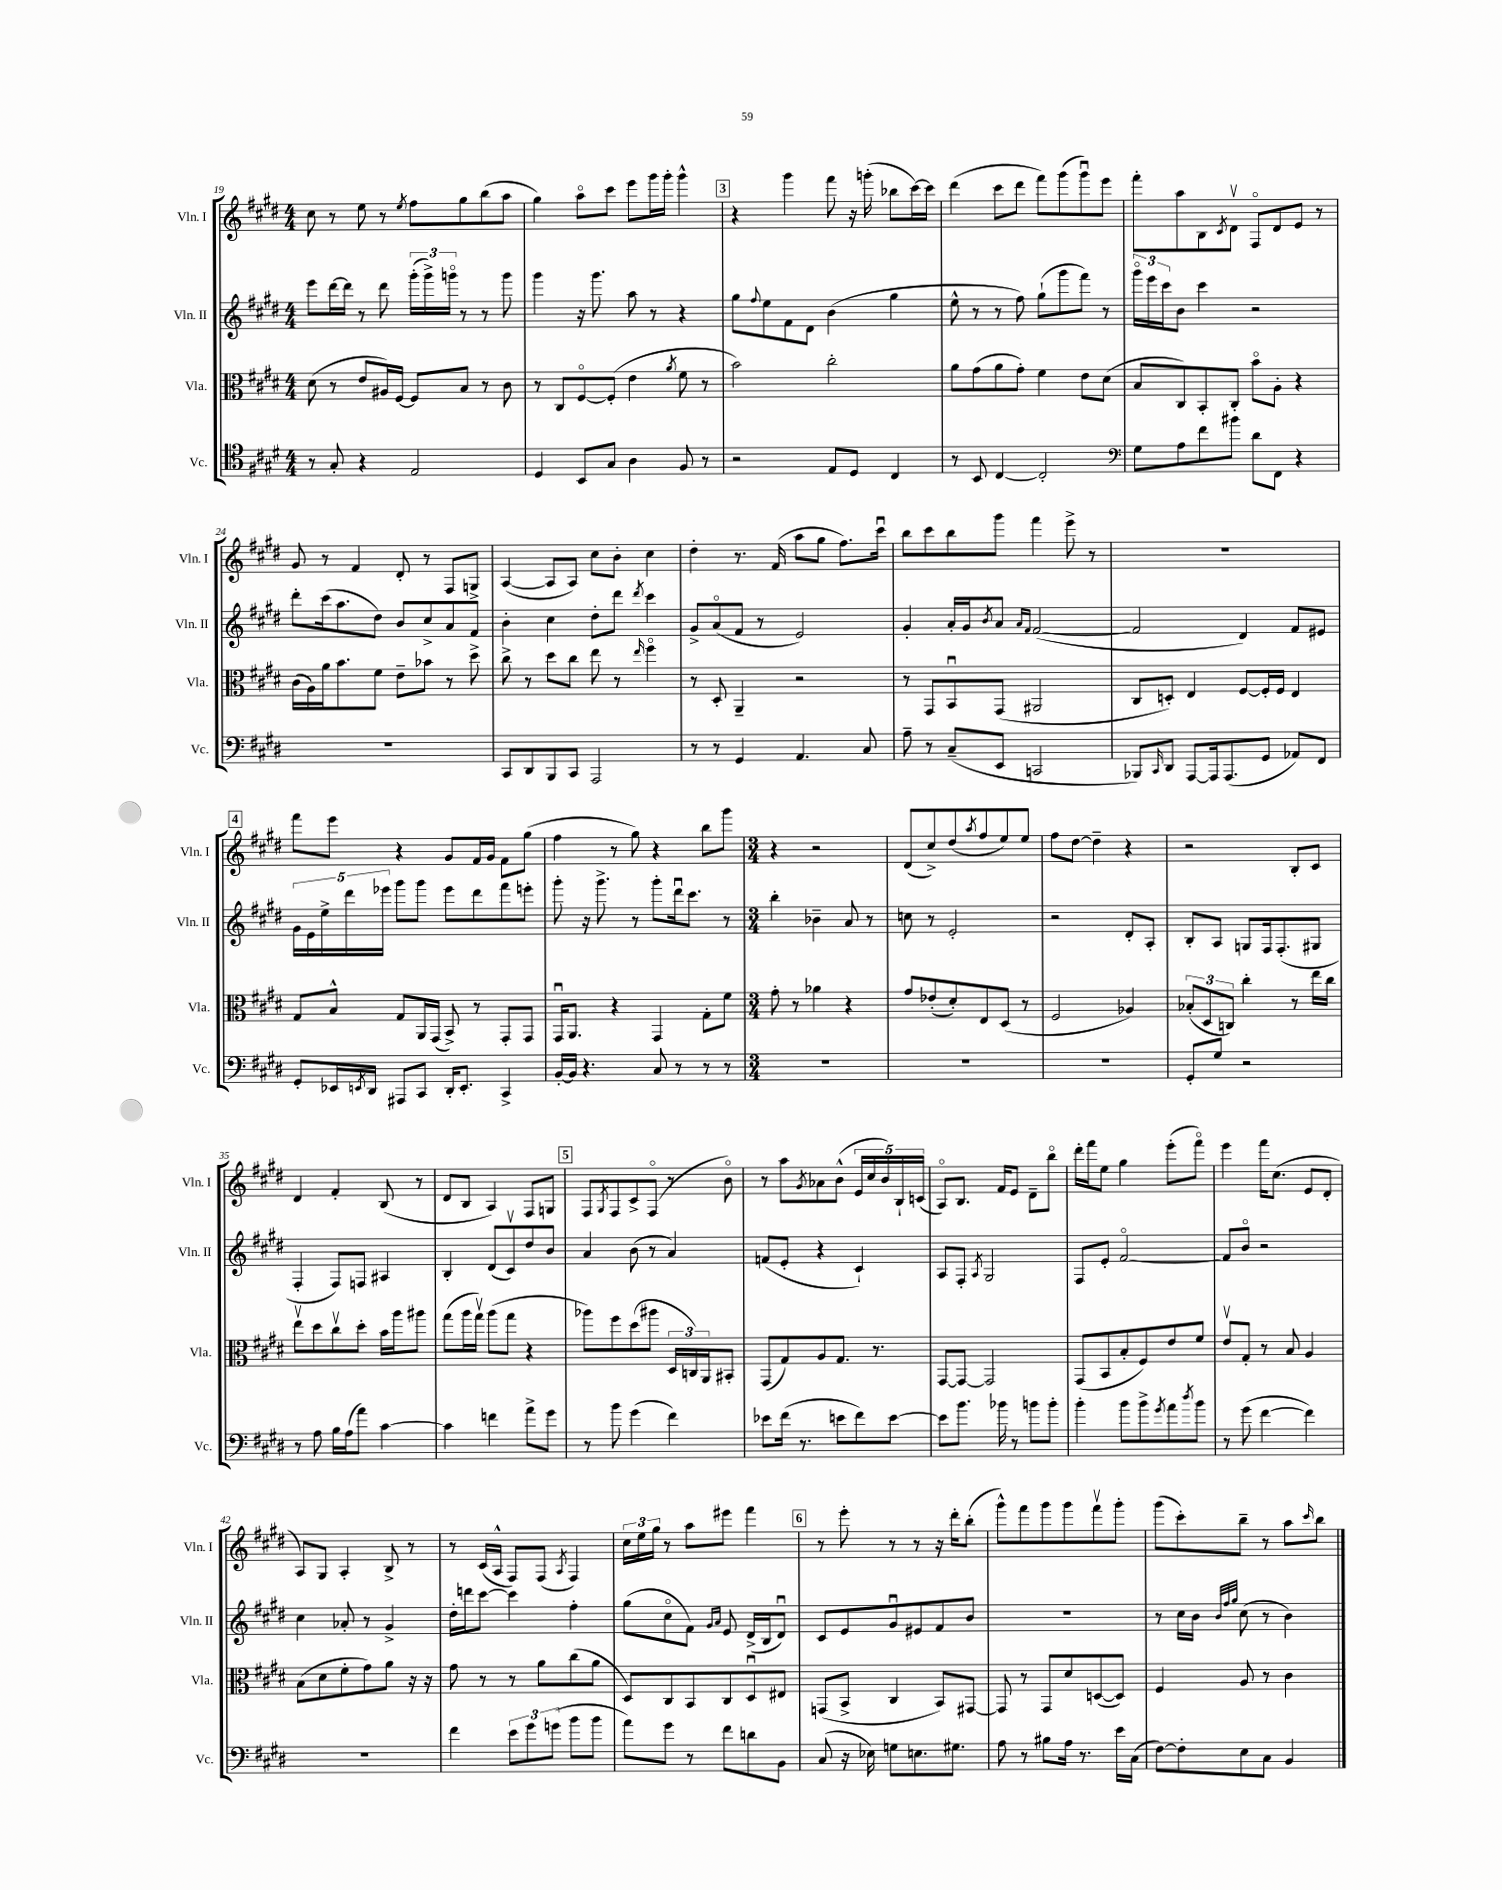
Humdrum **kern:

**kern	**kern	**kern	**kern
*staff4	*staff3	*staff2	*staff1
*clefC4	*clefC3	*clefG2	*clefG2
*k[f#c#g#d#]	*k[f#c#g#d#]	*k[f#c#g#d#]	*k[f#c#g#d#]
*M4/4	*M4/4	*M4/4	*M4/4
8r	(8d#\	8eee\L	8cc#\
8G#'/	8r	[16ddd#\L	8r
.	.	16ddd#\]JJ	.
4r	8e/L	8r	8ee\
.	16A#/L)	8ddd#\	8r
.	[16F#/JJ	.	.
.	.	.	8qee/
2E/	8F#/]L	(24ggg#'\LL	8ff#\L
.	.	24ggg#^\)	.
.	.	24gggo\JJ	.
.	8B/J	8r	8gg#\
.	8r	8r	(8bb\
.	8c#\	8ggg\	8aa\J
=	=	=	=
4D#/	8r	4ggg#\	4gg#\)
.	8C#/L	.	.
8BB/L	[8F#o/	16r	8aao\L
.	.	8.ggg#\	.
8G#/J	(8F#'/]J	.	8ccc#\J
4A\	4e\	8aa\	8eee\L
.	.	8r	16ggg#\L
.	.	.	16ggg#'\JJ
.	8qa/	.	.
8F#/	8f#\	4r	4ggg#^^\
8r	8r	.	.
=	=	=	=
2r	2b\)	8gg#\L	4r
.	.	8qqff#/	.
.	.	8ee\	.
.	.	8f#\	4ggg#\
.	.	8d#\J	.
8E/L	2cc#'\	(4b\	8fff#\
8D#/J	.	.	16r
.	.	.	(16ggg'\
4C#/	.	4gg#\	8bb-\L
.	.	.	[16ccc#\L)
.	.	.	16ccc#\]JJ
=	=	=	=
8r	8a\L	8ee^^\	(4ddd#\
8BB/	(8g#\	8r	.
[4C#/	8a\	8r	8ccc#\L
.	8g#'\J)	8ff#\)	8ddd#\J
2C#'/]	4f#\	(8gg#`\L	8fff#\L)
.	.	8ggg#\	(8ggg#\
.	8e\L	8fff#\J)	8ggg#u\)
.	(8d#\J	8r	8eee\J
=	=	=	=
*clefF4	*	*	*
8G#\L	8B/L	24ggg#o\LL	8fff#'\L
.	.	24eee\	.
.	.	24ccc#\J	.
8A\	8C#/)	8b\J	8aa\
8f#\	8BB'/	4ccc#\	8B\
.	.	.	8qc#/
8b#\J	8C#'/J	.	8d#v\J
8d#\L	8bo\L	2r	8F#o/L
8FF#\J	8A'\J	.	8d#/
4r	4r	.	8e/J
.	.	.	8r
=	=	=	=
1r	(16c#\LL	8ddd#'\L	8g#/
.	16A\)	.	.
.	16a\J	(16ccc#\k	8r
.	8.b\	8.aa\	.
.	.	.	4f#/
.	8f#\J	8dd#\J)	.
.	8e~\L	8b/L	8d#'/
.	8b-\J	8cc#^/	8r
.	8r	8a/	8F#/L
.	8dd#^\	8f#/J	8G^/J
=	=	=	=
8CC#/L	8cc#^\	4b'\	([4A/
8DD#/	8r	.	.
8BBB/	8dd#\L	4cc#\	8A/]L
8CC#/J	8cc#\J	.	8A/J)
2AAA/	8ee\	8dd#'\L	8cc#\L
.	8r	8ddd#\J	8b'\J
.	16qqee/	8qddd#/	.
.	4ff#o\	4ccc#\	4cc#\
=	=	=	=
8r	8r	8g#^/L	4dd#'\
8r	8D#'/	(8ao/	.
4GG#/	4AA~/	8f#/J	8.r
.	.	8r	.
.	.	.	(16f#/
4.AA/	2r	2e/)	8aa\L
.	.	.	8gg#\J
.	.	.	8.ff#\L)
8C#/	.	.	.
.	.	.	16ccc#u\Jk
=	=	=	=
8A~\	8r	4g#'/	8bb\L
8r	8GG#/L	.	8ccc#\
(8C#~/L	8BBu/	16a'/LL	8bb\
.	.	16g#/J	.
.	.	8qb/	.
8EE/J	(8GG#/J	8a/J	8ggg#\J
.	.	16qqa/LL	.
.	.	16qqf#/JJ	.
2CC/	2AA#/	([2f#/	4fff#\
.	.	.	8eee^\
.	.	.	8r
=	=	=	=
8BBB-/L)	8C#/L	2f#/]	1r
16qqCC#/	.	.	.
8DD#/J	8D'/J)	.	.
[8AAA/L	4E/	.	.
16AAA/]k	.	.	.
(8.AAA/	.	.	.
.	[8F#/L	4d#/)	.
8GG#/J	16F#'/]L	.	.
.	16F#/JJ	.	.
8AA-/L)	4E/	8f#/L	.
8FF#/J	.	8e#/J	.
=	=	=	=
8GG#'/L	8G#/L	20g#\LL	8fff#\L
.	.	20e\	.
.	.	20ee^\	.
16EE-/L	8B^^/J	.	8eee\J
.	.	20ddd#\	.
8qEE/	.	.	.
16DD#/JJ	.	.	.
.	.	20eee-\JJ	.
8AAA#/L	8G#/L	8ggg#\L	4r
8CC#/J	16AA/L	8ggg#\J	.
.	(16GG#/JJ	.	.
16DD#'/LK	8BB^/)	8eee-\L	8g#/L
8.EE'/J	.	.	.
.	8r	8ddd#\	16f#/L
.	.	.	16g#/JJ
4CC#^/	8GG#'/L	8fff#\	8f#\L
.	8GG#/J	8eee'\J	(8gg#\J
=	=	=	=
[16BB'/LL	16GG#u/LK	8ggg#'\	4ff#\
16BB/]JJ	8.AA/J	.	.
4.r	.	16r	.
.	.	8.ggg#^\	.
.	4r	.	8r
.	.	8r	8gg#\)
8C#/	4GG#/	8ggg#'\L	4r
8r	.	16ddd#u\k	.
.	.	8.ccc#\J	.
8r	8G#'\L	.	8bb\L
8r	8f#\J	8r	8ggg#\J
=	=	=	=
*M3/4	*M3/4	*M3/4	*M3/4
2.r	8g#'\	4bb'\	4r
.	8r	.	.
.	4a-\	4b-~\	2r
.	4r	8a/	.
.	.	8r	.
=	=	=	=
2.r	8g#/L	8cc\	(8d#/L
.	(8e-'/	8r	8cc#^/)
.	8d#'/)	2e'/	(8dd#/
.	.	.	8qaa/
.	8E/	.	8ff#/
.	(8D#/J	.	8ee/)
.	8r	.	8ee/J
=	=	=	=
2.r	2F#/	2r	8ff#\L
.	.	.	[8dd#\J
.	.	.	4dd#~\]
.	4A-/)	8d#'/L	4r
.	.	8A'/J	.
=	=	=	=
8GG#'/L	(12B-'/L	8B'/L	2r
.	12D#/	.	.
8G#/J	.	8A/J	.
.	12C/J)	.	.
2r	4cc#'\	8G/L	.
.	.	16F#/k	.
.	.	(8.F#'/	.
.	8r	.	8B'/L
.	16ee\LL	8G#/J	8c#/J
.	16cc#\JJ	.	.
=	=	=	=
8r	8eev\L	4F#'/	4d#/
8A\	8dd#\	.	.
16B\LL	8cc#v\	8F#/L)	4f#'/
(16A\J	.	.	.
8a\J)	8dd#'\J	8F/J	.
[4c#\	16b\LL	4A#/	(8B/
.	16aa\J	.	.
.	8aa#\J	.	8r
=	=	=	=
4c#\]	(8gg#\L	4B'/	8d#/L
.	16aa\L	.	8B/J
.	16gg#v\JJ)	.	.
4f\	(8aa\L	(8d#/L	4A/)
.	8gg#\J	8c#v/)	.
8a^\L	4r	8dd#/	8F#/L
8g#\J	.	8b/J	8G/J
=	=	=	=
8r	8aa-\L)	4a/	8F#/L
.	.	.	8qG#/
8b\	8ff#\	.	8F#/
(4g#\	(8dd#\	(8b\	8c#^/
.	8aa#\J	8r	(8F#o/J
4f#\)	24D#/LL	4a/)	8r
.	24C/)	.	.
.	24AA/J	.	.
.	8BB#'/J	.	8bo\)
=	=	=	=
8e-\L	(8GG#/L	(8f/L	8r
(16f#\Jk	8G#/)	8e'/J	8aa\L
8.r	.	.	.
.	.	.	8qg#/
.	8A/	4r	8a-\
8e\L	8.G#/J	.	(8b^^\J
8f#\)	.	4c#`/)	20e/LL
.	.	.	20cc#/
.	8.r	.	.
.	.	.	20b/)
[8e\J	.	.	.
.	.	.	20B`/
.	.	.	(20c/JJ
=	=	=	=
8e\]L	[8GG#/L	8A/L	8Ao/L)
8.b\J	8GG#/_J	8F#'/J	8.B/J
.	.	8qA/	.
.	2GG#/]	2G#/	.
16b-\	.	.	16f#/LK
8r	.	.	8e/J
8b\L	.	.	8d#~\L
8b'\J	.	.	8bbo\J
=	=	=	=
4b'\	(8GG#/L	8F#/L	16ddd#'\LL
.	.	.	16fff#\J
.	8BB/	8e'/J	8ee\J
8b\L	8B'/	[2f#o/	4gg#\
8b^\	8F#/)	.	.
8qg#/	.	.	.
8a\	8e/	.	(8eee'\L
8qdd#/	.	.	.
8b\J	8f#/J	.	8fff#o\J)
=	=	=	=
8r	8ev/L	8f#/]L	4eee\
(8g#\	8G#'/J	8bo/J	.
[4f#\	8r	2r	16fff#\LK
.	.	.	(8.cc#\J
.	8B/	.	.
4f#\])	4A/	.	8e/L
.	.	.	8d#'/J
=	=	=	=
2.r	(8B\L	4cc#\	8A/L)
.	8d#\	.	8G#/J
.	8f#'\	8a-'/	4A'/
.	8g#\)	8r	.
.	8a\J	4g#^/	8B^/
.	16r	.	8r
.	16r	.	.
=	=	=	=
4f#\	8g#\	16dd#'\LL	8r
.	.	16ddd\J	.
.	8r	[8ccc#\J	(16c#/LL
.	.	.	16A^^/JJ
12e\L	8r	4ccc#\]	8F#/L)
12g#\	.	.	.
.	8a\L	.	(8F#/J
(12g\J	.	.	.
.	.	.	8qA/
8b\L	(8cc#\	4ff#'\	4F#/)
8b\J	8a\J	.	.
=	=	=	=
8a\L)	8D#/L)	(8gg#\L	24cc#\LL
.	.	.	24ee\
.	.	.	24gg#\JJ
8g#\J	8C#/	8cc#o\	8r
8r	8BB/	8f#\J)	8aa\L
.	.	16qqg#/LL	.
.	.	16qqa/JJ	.
8f#\L	8C#/	8e/	8eee#\J
8d\	8D#u/	(16d#^/LL	4fff#\
.	.	16B/J	.
8BB\J	8E#/J	8d#u/J)	.
=	=	=	=
(8C#/	(8GG/L	8c#/L	8r
16r	8BB^/J	8e/	8eee'\
16E-\)	.	.	.
8G\L	4C#/	8g#u/	8r
8.E\	.	8e#/	8r
.	8BB/L)	8f#/	16r
8.G#\J	.	.	16ddd#'\LK
.	[8GG#/J	8b/J	(8bb'\J
=	=	=	=
8A\	8GG#/]	2.r	8ggg#^^\L)
8r	8r	.	8fff#\
8B#\L	8GG#/L	.	8ggg#\
16A\Jk	8d#/	.	8ggg#\
8.r	.	.	.
.	([8D/	.	8fff#v\
16e\LL	8D/]J)	.	8ggg#'\J
(16C#\JJ	.	.	.
=	=	=	=
[8F#\L)	4F#/	8r	(8ggg#\L
8F#'\]	.	16cc#\LL	8ccc#'\)
.	.	16b\JJ	.
.	.	32qqb/LLL	.
.	.	32qqff#/	.
.	.	32qqgg#/JJJ	.
8E\	8A/	(8cc#\	8bb~\J
8C#\J	8r	8r	8r
4BB/	4c#\	4b\)	8aa\L
.	.	.	16qqccc#/
.	.	.	8bb\J
==	==	==	==
*-	*-	*-	*-
